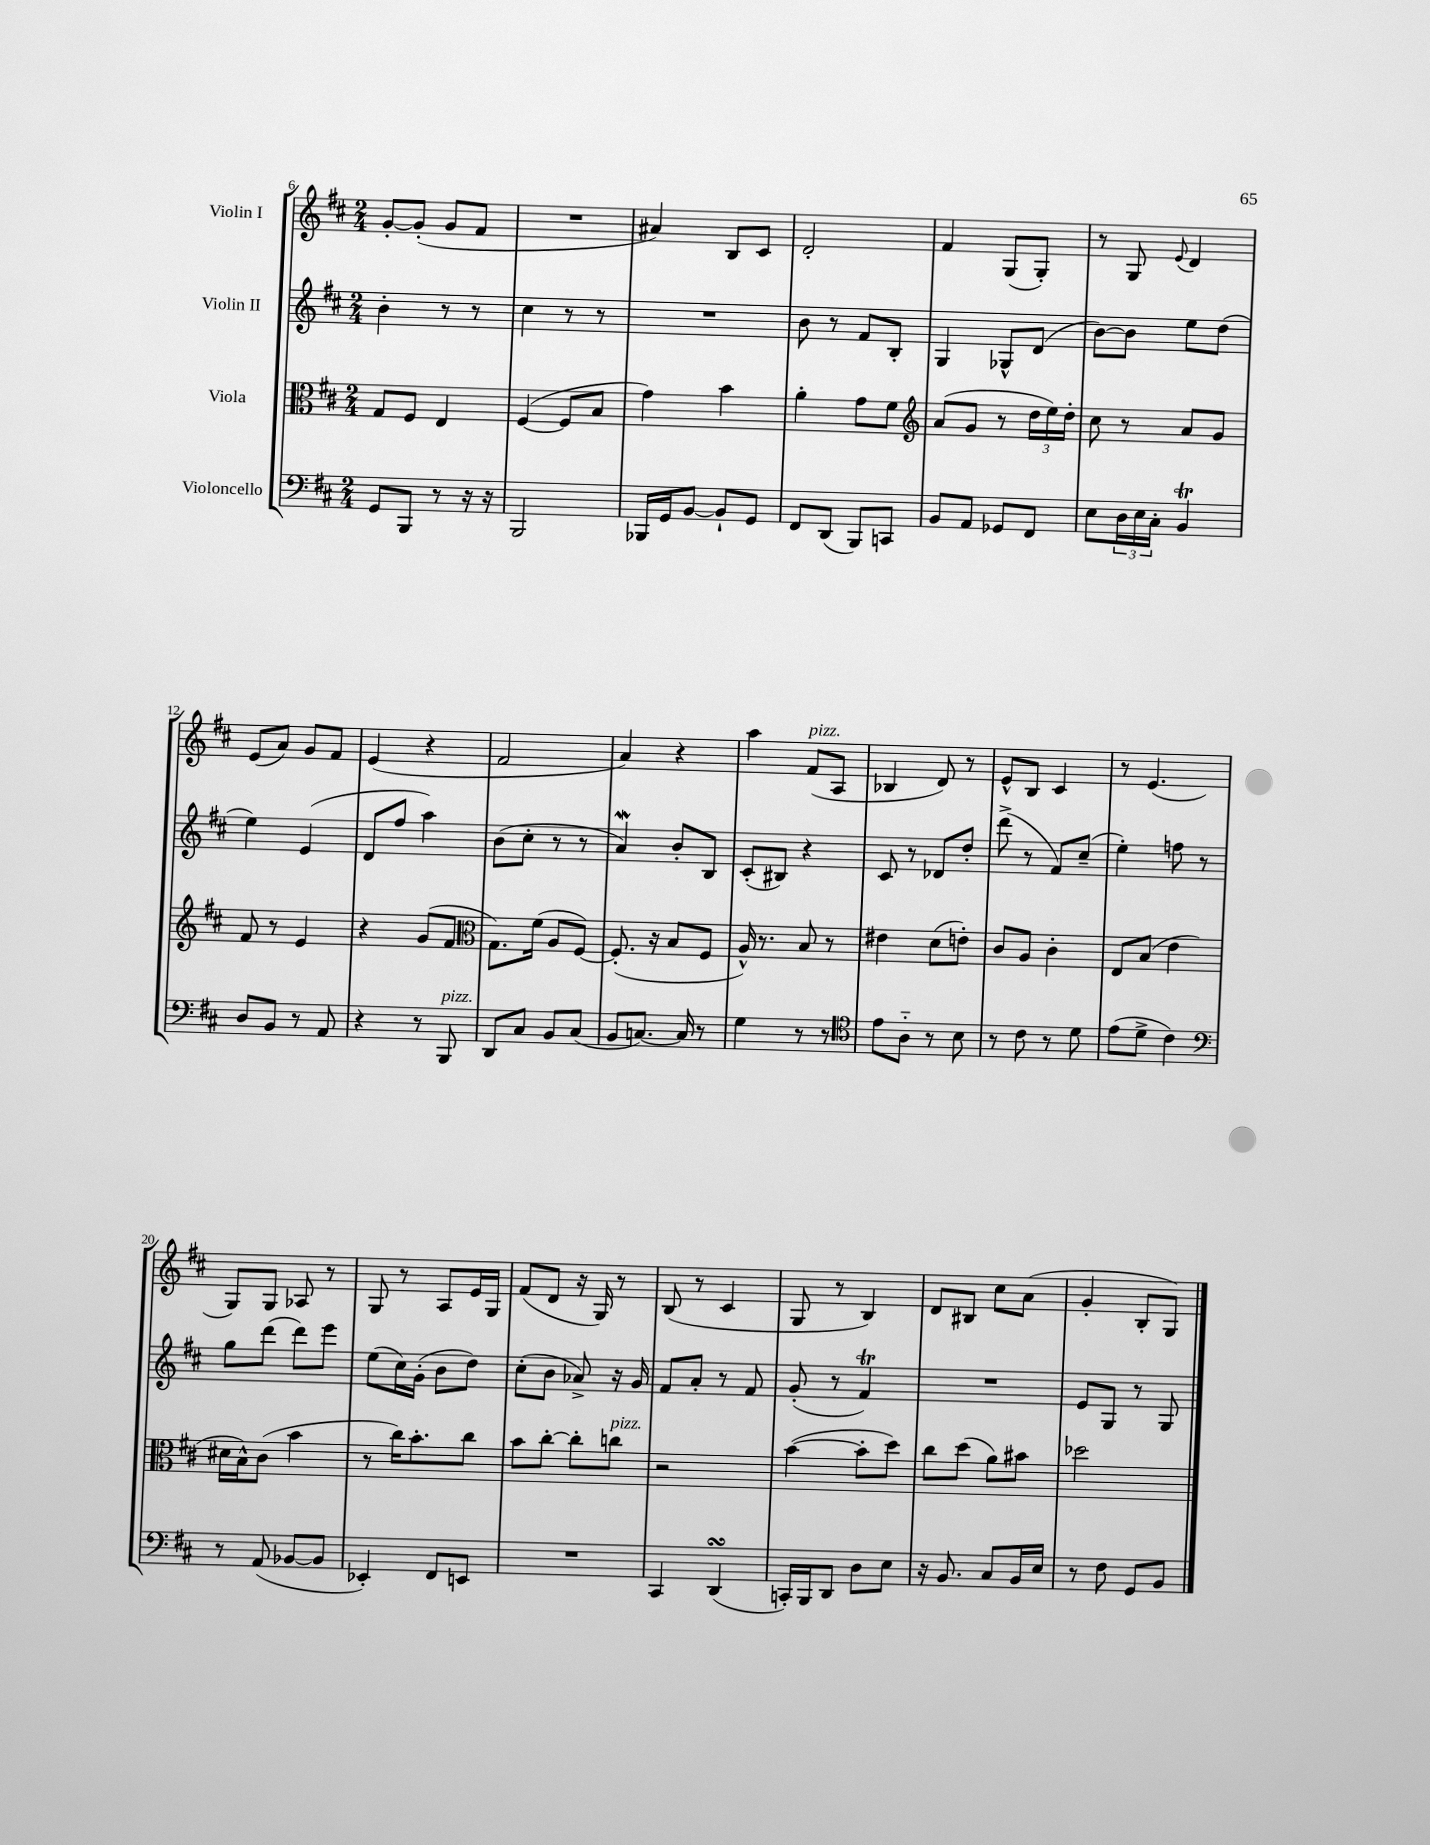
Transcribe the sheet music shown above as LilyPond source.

<<
\new StaffGroup <<
\new Staff = "s0" \with { instrumentName = "Violin I" } {
    \clef treble \key d \major \numericTimeSignature \time 2/4
    g'8~-. g'8-.( g'8 fis'8 |
    R2 |
    ais'4) b8 cis'8 |
    d'2-. |
    fis'4 g8( g8-.) |
    r8 g8 \appoggiatura { e'8 } d'4 |
    e'8( a'8) g'8 fis'8 |
    e'4( r4 |
    fis'2 |
    a'4) r4 |
    a''4 fis'8^\markup { \italic "pizz." }( a8 |
    bes4 d'8) r8 |
    e'8-^ b8 cis'4 |
    r8 e'4.( |
    g8) g8 aes8 r8 |
    g8 r8 a8 e'16 g16 |
    fis'8( d'8 r16 g16) r8 |
    b8( r8 cis'4 |
    g8 r8 b4) |
    d'8 bis8 cis''8 a'8( |
    g'4-. b8-. g8) \bar "|." |
}
\new Staff = "s1" \with { instrumentName = "Violin II" } {
    \clef treble \key d \major \numericTimeSignature \time 2/4
    b'4-. r8 r8 |
    cis''4 r8 r8 |
    R2 |
    b'8 r8 fis'8 b8-. |
    g4 ges8-^ d'8( |
    b'8~) b'8 e''8 d''8( |
    e''4) e'4( |
    d'8 fis''8 a''4) |
    b'8( cis''8-. r8 r8 |
    a'4\mordent) b'8-. b8 |
    cis'8-.( bis8) r4 |
    cis'8 r8 des'8 d''8-. |
    d'''8->( r8 fis'8) cis''8--( |
    e''4-.) f''8 r8 |
    g''8 d'''8( d'''8) e'''8 |
    e''8( cis''16) g'16-.( b'8 d''8) |
    cis''8-.( b'8 aes'8->) r16 g'16 |
    fis'8 a'8-. r8 fis'8 |
    g'8-.( r8 fis'4\trill) |
    R2 |
    e'8 g8 r8 g8 \bar "|." |
}
\new Staff = "s2" \with { instrumentName = "Viola" } {
    \clef alto \key d \major \numericTimeSignature \time 2/4
    g8 fis8 e4 |
    fis4~( fis8 b8 |
    g'4) b'4 |
    a'4-. g'8 fis'8 |
    \clef treble a'8( g'8 r8 \tuplet 3/2 { d''16 e''16) d''16-. } |
    cis''8 r8 a'8 g'8 |
    fis'8 r8 e'4 |
    r4 g'8( fis'8 |
    \clef alto g8.) fis'16( a8 fis8~) |
    fis8.-.( r16 b8 fis8 |
    a16-^) r8. b8 r8 |
    eis'4 d'8( e'8-.) |
    cis'8 a8 cis'4-. |
    e8 b8( e'4 |
    dis'16 b16-^) cis'8( b'4 |
    r8 cis''16) b'8.-. cis''8 |
    b'8 cis''8~-. cis''8-. c''8^\markup { \italic "pizz." } |
    r2 |
    b'4~( b'8-. d''8) |
    cis''8 d''8( a'8) bis'8 |
    des''2 \bar "|." |
}
\new Staff = "s3" \with { instrumentName = "Violoncello" } {
    \clef bass \key d \major \numericTimeSignature \time 2/4
    g,8 b,,8 r8 r16 r16 |
    b,,2 |
    bes,,16 g,16 b,8~ b,8-! g,8 |
    fis,8 d,8( b,,8) c,8 |
    b,8 a,8 ges,8 fis,8 |
    e8 \tuplet 3/2 { d16 e16 cis16-. } b,4\trill |
    d8 b,8 r8 a,8 |
    r4 r8 b,,8^\markup { \italic "pizz." } |
    d,8 cis8 b,8 cis8( |
    b,8 c8.~) c16 r8 |
    g4 r8 r8 |
    \clef tenor e'8 a8-_ r8 b8 |
    r8 cis'8 r8 d'8 |
    e'8( d'8-> cis'4) |
    \clef bass r8 a,8( bes,8~ bes,8 |
    ees,4-.) fis,8 e,8 |
    R2 |
    cis,4 d,4\turn( |
    c,16-.) b,,16 d,8 d8 e8 |
    r16 b,8. cis8 b,16 e16 |
    r8 fis8 g,8 b,8 \bar "|." |
}
>>
>>
\layout { \context { \Score currentBarNumber = #6 } }
